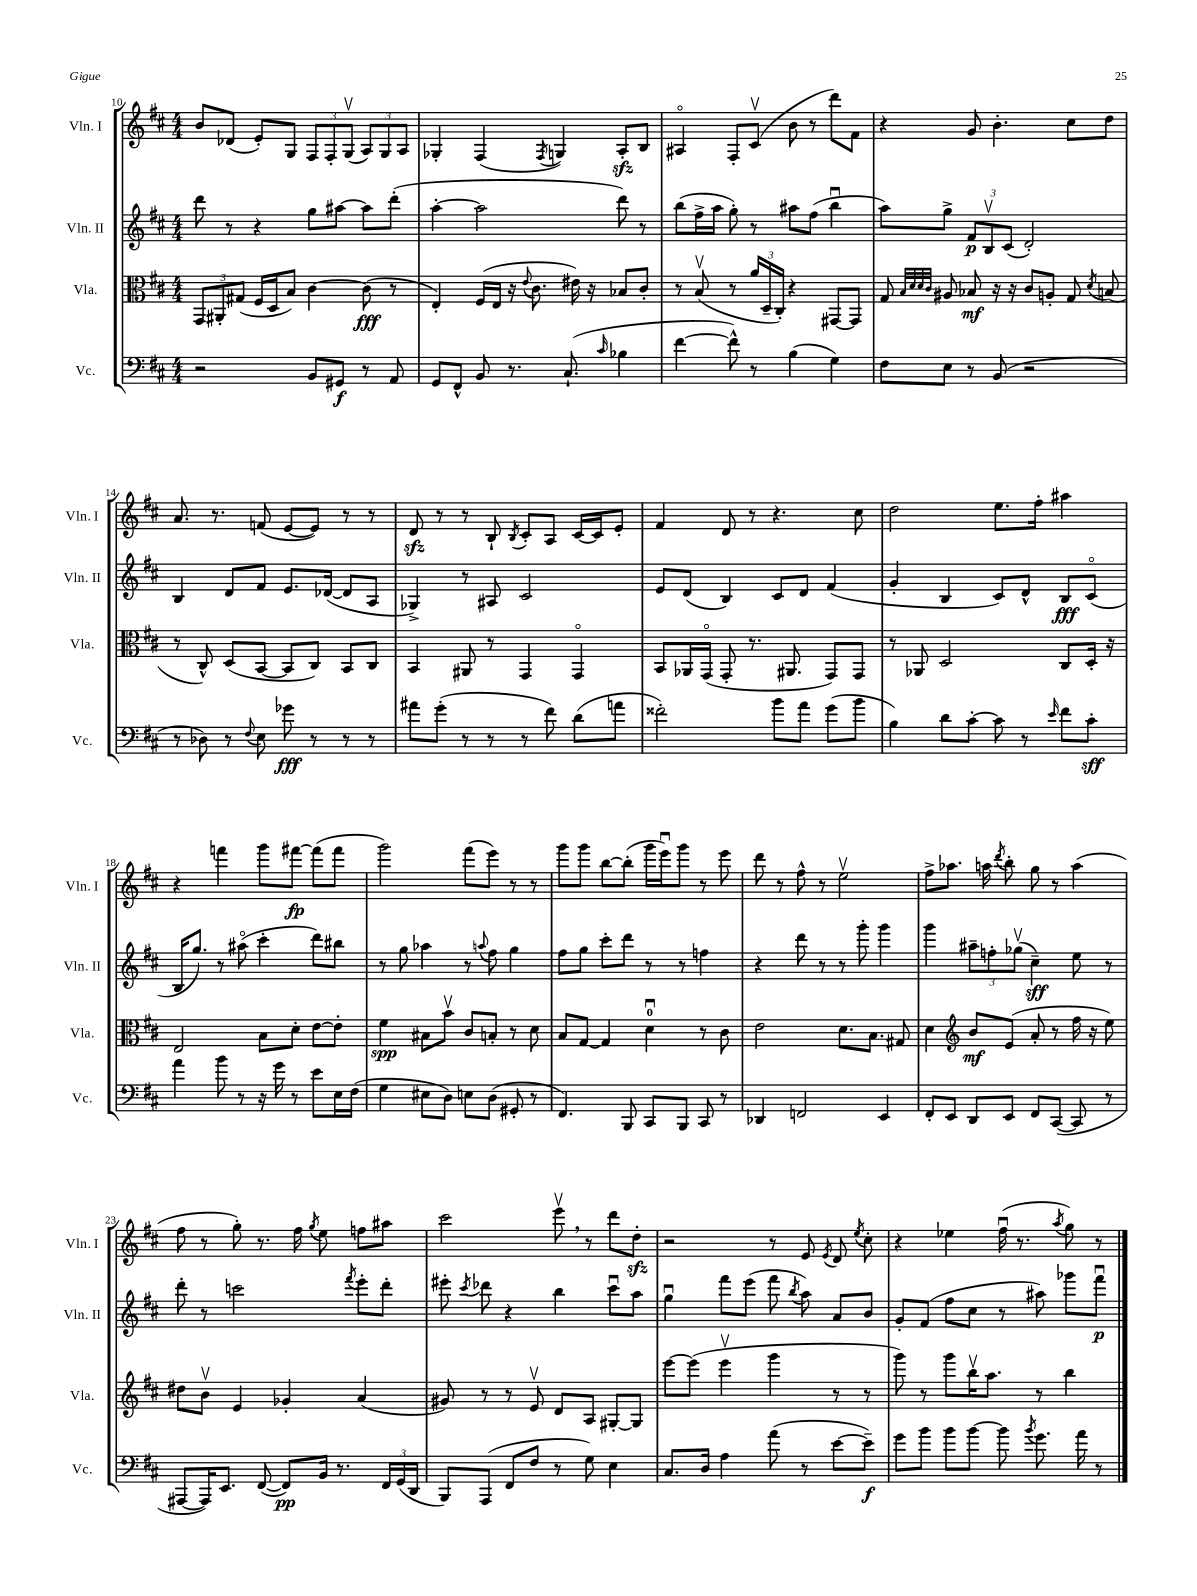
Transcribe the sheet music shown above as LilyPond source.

<<
\new StaffGroup <<
\new Staff = "s0" \with { instrumentName = "Vln. I" shortInstrumentName = "Vln. I" } {
    \clef treble \key d \major \numericTimeSignature \time 4/4
    \autoBeamOff b'8[ des'8]( e'8[-.) g8] \tuplet 3/2 { fis8[ fis8-. g8]\upbow( } \tuplet 3/2 { a8[) g8 a8] } |
    ges4-. fis4( \acciaccatura { fis8 } g4) a8[-.\sfz b8] |
    ais4\flageolet fis8[-. cis'8]\upbow( b'8 r8 d'''8[) fis'8] |
    r4 g'8 b'4.-. cis''8[ d''8] |
    a'8. r8. f'8( e'8[~ e'8]) r8 r8 |
    d'8\sfz r8 r8 b8-! \acciaccatura { b8 } cis'8[-. a8] cis'16[~ cis'16 e'8]-. |
    fis'4 d'8 r8 r4. cis''8 |
    d''2 e''8.[ fis''16]-. ais''4 |
    r4 f'''4 g'''8[ fis'''8]~\fp fis'''8[( fis'''8] |
    g'''2) fis'''8[( e'''8]) r8 r8 |
    g'''8[ g'''8] b''8[~ b''8]-.( g'''16[ e'''16\downbow) g'''8] r8 e'''8 |
    d'''8 r8 fis''8-^ r8 e''2\upbow |
    fis''8[-> aes''8.] a''16 \acciaccatura { d'''8 } b''8-. g''8 r8 a''4( |
    fis''8 r8 g''8-.) r8. fis''16 \acciaccatura { g''8 } e''8 f''8[ ais''8] |
    cis'''2 e'''8\upbow \breathe r8 d'''8[ d''8]-.\sfz |
    r2 r8 e'8 \acciaccatura { e'8 } d'8 \acciaccatura { e''8 } cis''8-. |
    r4 ees''4 fis''16\downbow( r8. \acciaccatura { a''8 } g''8) r8 \bar "|." |
}
\new Staff = "s1" \with { instrumentName = "Vln. II" shortInstrumentName = "Vln. II" } {
    \clef treble \key d \major \numericTimeSignature \time 4/4
    \autoBeamOff d'''8 r8 r4 g''8[ ais''8]~ ais''8[ d'''8]-.( |
    a''4~-. a''2 d'''8) r8 |
    b''8[( fis''16-> a''16] g''8-.) r8 ais''8[ fis''8]( b''4\downbow |
    a''8[) g''8]-> \tuplet 3/2 { fis'8[\p b8\upbow cis'8]( } d'2-.) |
    b4 d'8[ fis'8] e'8.[ des'16]~( des'8[ a8] |
    ges4->) r8 ais8 cis'2 |
    e'8[ d'8]( b4) cis'8[ d'8] fis'4( |
    g'4-. b4 cis'8[) d'8]-^ b8[\fff cis'8]\flageolet( |
    b16[ g''8.]) r8 ais''8\flageolet( cis'''4-. d'''8[) bis''8] |
    r8 g''8 aes''4 r8 \appoggiatura { a''8 } fis''8 g''4 |
    fis''8[ g''8] cis'''8[-. d'''8] r8 r8 f''4 |
    r4 d'''8 r8 r8 g'''8-. g'''4 |
    g'''4 \tuplet 3/2 { ais''8[-- f''8-. ges''8]\upbow( } cis''4--\sff) e''8 r8 |
    d'''8-. r8 c'''2 \acciaccatura { fis'''8 } e'''8[-. d'''8]-. |
    eis'''8-. \acciaccatura { cis'''8 } des'''8 r4 b''4 cis'''8[\downbow a''8] |
    g''4\downbow fis'''8[ e'''8]( fis'''8 \acciaccatura { b''8 } a''8) a'8[ b'8] |
    g'8[-. fis'8]( fis''8[ cis''8] r8 ais''8) ges'''8[ fis'''8]\downbow\p \bar "|." |
}
\new Staff = "s2" \with { instrumentName = "Vla." shortInstrumentName = "Vla." } {
    \clef alto \key d \major \numericTimeSignature \time 4/4
    \autoBeamOff \tuplet 3/2 { g,8[ ais,8-. gis8]( } fis16[ d16 b8]) cis'4~ cis'8\fff( r8 |
    e4-.) fis16[( e16] r16 \appoggiatura { e'8 } cis'8. eis'16) r16 bes8[ cis'8]-. |
    r8 b8\upbow( r8 \tuplet 3/2 { a'16[ d16-- cis16]-.) } r4 gis,8[~ gis,8] |
    g8 \grace { b32[ d'32 d'32 cis'32] } ais8 bes8\mf r16 r16 cis'8[ a8]-. g8 \acciaccatura { d'8 } b8( |
    r8 cis8-^) d8[( b,8]~ b,8[ cis8]) b,8[ cis8] |
    b,4 ais,8 r8 g,4 g,4\flageolet |
    b,8[ aes,16 g,16]\flageolet( g,8-. r8. ais,8. g,8[) g,8] |
    r8 aes,8 d2 cis8[ d16]-. r16 |
    e2 b8[ d'8]-. e'8[~ e'8]-. |
    fis'4\spp bis8[ b'8]\upbow cis'8[ b8]-. r8 d'8 |
    b8[ g8]~ g4 d'4-0\downbow r8 cis'8 |
    e'2 d'8.[ b8.] gis8 |
    d'4 \clef treble b'8[\mf e'8]( a'8-. r8 fis''16 r16 e''8) |
    dis''8[ b'8]\upbow e'4 ges'4-. a'4( |
    gis'8) r8 r8 e'8\upbow d'8[ a8] gis8[~-. gis8] |
    e'''8[~ e'''8]( e'''4\upbow g'''4 r8 r8 |
    g'''8) r8 g'''8[ b''16\upbow a''8.] r8 b''4 \bar "|." |
}
\new Staff = "s3" \with { instrumentName = "Vc." shortInstrumentName = "Vc." } {
    \clef bass \key d \major \numericTimeSignature \time 4/4
    \autoBeamOff r2 b,8[ gis,8]\f r8 a,8 |
    g,8[ fis,8]-^ b,8 r8. cis8.-!( \grace { cis'16 } bes4 |
    fis'4~ fis'8-^) r8 b4( g4) |
    fis8[ e8] r8 b,8( r2 |
    r8 des8) r8 \appoggiatura { fis8 } e8 ges'8\fff r8 r8 r8 |
    ais'8[ g'8]-.( r8 r8 r8 fis'8) d'8[( a'8] |
    fisis'2-.) b'8[ a'8] g'8[( b'8] |
    b4) d'8[ cis'8]~-. cis'8 r8 \grace { e'16 } fis'8[ cis'8]-.\sff |
    a'4 b'8 r8 r16 g'16 r8 e'8[ e16 fis16]( |
    g4 eis8[ d8]) e8[ d8]( gis,8-. r8 |
    fis,4.) b,,8 cis,8[ b,,8] cis,8 r8 |
    des,4 f,2 e,4 |
    fis,8[-. e,8] d,8[ e,8] fis,8[ cis,8]~( cis,8 r8 |
    ais,,8[~ ais,,16) e,8.] fis,8~( fis,8[\pp) b,16] r8. \tuplet 3/2 { fis,16[ g,16( d,16] } |
    b,,8[) a,,8]( fis,8[ fis8] r8 g8) e4 |
    cis8.[ d16] a4 a'8( r8 e'8[~ e'8]--\f) |
    g'8[ b'8] b'8[ b'8]~ b'8 \acciaccatura { b'8 } g'8. a'16 r8 \bar "|." |
}
>>
>>
\layout { \context { \Score currentBarNumber = #10 } }
